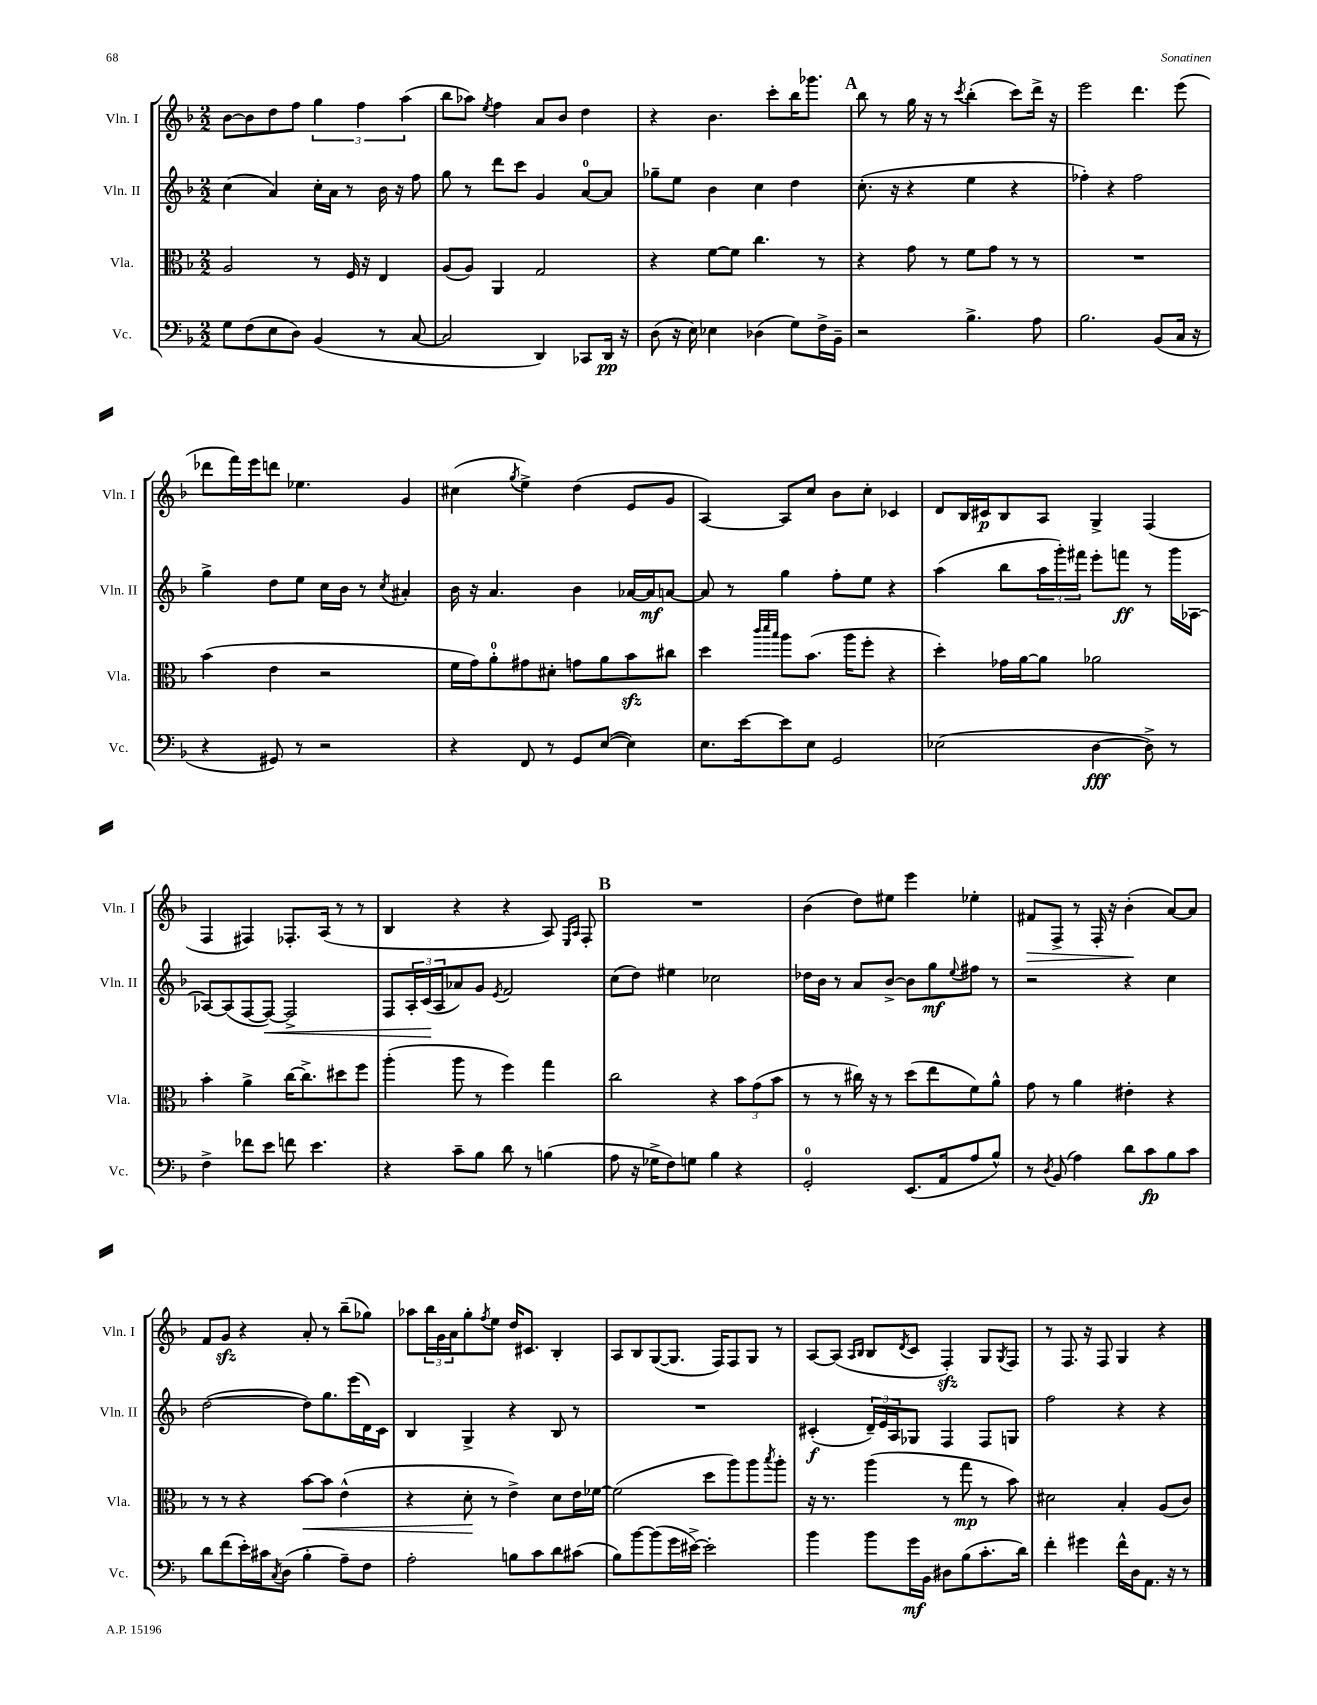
<<
\new StaffGroup <<
\new Staff = "s0" \with { instrumentName = "Vln. I" shortInstrumentName = "Vln. I" } {
    \clef treble \key f \major \numericTimeSignature \time 2/2
    bes'8~ bes'8 d''8 f''8 \tuplet 3/2 { g''4 f''4 a''4( } |
    bes''8 aes''8) \acciaccatura { e''8 } f''4 a'8 bes'8 d''4 |
    r4 bes'4. c'''8-. bes''16 ges'''8. |
    \mark \markup { \bold "A" } bes''8 r8 g''16 r16 r8 \acciaccatura { c'''8 } bes''4-.( c'''8) d'''16-> r16 |
    e'''2 d'''4. e'''8( |
    des'''8 f'''16) e'''16 d'''8 ees''4. g'4 |
    cis''4( \acciaccatura { g''8 } e''4->) d''4( e'8 g'8 |
    a4~) a8 c''8 bes'8 c''8-. ces'4 |
    d'8 bes16 cis'16\p bes8 a8 g4-> f4( |
    f4 fis4) fes8.-. a16( r8 r8 |
    bes4 r4 r4 a8) \grace { e16 a16 } f8-. |
    \mark \markup { \bold "B" } R1 |
    bes'4( d''8) eis''8 e'''4 ees''4-. |
    fis'8\> f8-> r8 f16-. r16 bes'4-.\!( a'8~) a'8 |
    f'8 g'8\sfz r4 a'8-. r8 bes''8--( ges''8) |
    aes''8 \tuplet 3/2 { bes''16 g'16 a'16 } g''8-. \acciaccatura { f''8 } e''8 d''16 cis'8. bes4-. |
    a8 bes8 g8~( g8. f16) f8 g8 r8 |
    a8~ a8( \grace { a16 bes16 } bes8 \acciaccatura { d'8 } c'8 f4-.\sfz) g8 \acciaccatura { g8 } f8 |
    r8 f8. r16 f8 g4 r4 \bar "|." |
}
\new Staff = "s1" \with { instrumentName = "Vln. II" shortInstrumentName = "Vln. II" } {
    \clef treble \key f \major \numericTimeSignature \time 2/2
    c''4( a'4) c''16-. a'16 r8 bes'16 r16 f''8 |
    g''8 r8 d'''8 c'''8 g'4 a'8-0~ a'8 |
    ges''8-- e''8 bes'4 c''4 d''4 |
    \mark \markup { \bold "A" } c''8.-.( r16 r4 e''4 r4 |
    fes''4-.) r4 fes''2 |
    g''4-> d''8 e''8 c''16 bes'16 r8 \acciaccatura { c''8 } ais'4-. |
    bes'16 r16 a'4. bes'4 aes'16~ aes'16\mf a'8~ |
    a'8 r8 g''4 f''8-. e''8 r4 |
    a''4( bes''8 \tuplet 3/2 { a''16 g'''16-.) fis'''16 } e'''8-. f'''8\ff r8 g'''16 aes16~ |
    aes8~ aes8( f8~ f8~\<) f2-> |
    f8 \tuplet 3/2 { a16-. c'16\!( a16 } aes'8) g'8 \acciaccatura { e'8 } f'2 |
    \mark \markup { \bold "B" } c''8( d''8) eis''4 ces''2 |
    des''16 bes'16 r8 a'8 bes'8~-> bes'8 g''8\mf \appoggiatura { e''8 } fis''8 r8 |
    r2 r4 c''4 |
    d''2~( d''8) g''8. e'''16( d'16) c'16 |
    bes4 g4-> r4 bes8 r8 |
    R1 |
    cis'4-.\f( \tuplet 3/2 { d'16--) e'16 a16 } ges8 f4 f8 g8 |
    f''2 r4 r4 \bar "|." |
}
\new Staff = "s2" \with { instrumentName = "Vla." shortInstrumentName = "Vla." } {
    \clef alto \key f \major \numericTimeSignature \time 2/2
    a2 r8 f16 r16 e4 |
    a8( a8) a,4 g2 |
    r4 f'8~ f'8 c''4. r8 |
    \mark \markup { \bold "A" } r4 g'8 r8 f'8 g'8 r8 r8 |
    R1 |
    bes'4( e'4 r2 |
    f'16 g'16) a'8-0-. gis'8 dis'8-. g'8 a'8 bes'8\sfz cis''8 |
    d''4 \grace { c'''32 d'''32 bes''32 } a''8 bes'8.( a''16 f''8-. r4 |
    d''4-.) ges'16 a'16~ a'8 aes'2 |
    bes'4-. a'4-> c''16~ c''8.-> dis''8 f''8 |
    a''4-.( a''8 r8 f''4) g''4 |
    \mark \markup { \bold "B" } c''2 r4 \tuplet 3/2 { bes'8 g'8( bes'8 } |
    r8 r8 cis''16) r16 r8 d''8( e''8 f'8) a'8-^ |
    g'8 r8 a'4 eis'4-. r4 |
    r8 r8 r4 bes'8~\< bes'8 e'4-^( |
    r4 d'8-.\! r8 e'4->) d'8 e'16 fes'16~ |
    fes'2( d''8 a''8) a''8 \acciaccatura { bes''8 } a''8-. |
    r16 r8. a''4( r8 g''8\mp r8 bes'8) |
    dis'2 bes4-. a8( c'8) \bar "|." |
}
\new Staff = "s3" \with { instrumentName = "Vc." shortInstrumentName = "Vc." } {
    \clef bass \key f \major \numericTimeSignature \time 2/2
    g8 f8( e8 d8) bes,4( r8 c8~ |
    c2 d,4) ces,8 d,16\pp r16 |
    d8( r16 e16) ees4 des4( g8) f16-> bes,16-- |
    \mark \markup { \bold "A" } r2 bes4.-> a8 |
    bes2. bes,8( c16 r16 |
    r4 gis,8) r8 r2 |
    r4 f,8 r8 g,8 e8~( e4) |
    e8. e'16~ e'8 e8 g,2 |
    ees2( d4~\fff d8->) r8 |
    f4-> fes'8 e'8 f'8 e'4. |
    r4 c'8-- bes8 d'8 r8 b4( |
    \mark \markup { \bold "B" } a8 r16 ges16-> f8) g8 bes4 r4 |
    g,2-0-. e,8.( a,16 a8 bes8-^) |
    r8 \acciaccatura { d8 } bes,8( a4) d'8 c'8\fp bes8 c'8 |
    d'8 f'8( e'16-.) cis'16 \acciaccatura { c8 } d8( bes4-. a8--) f8 |
    a2-. b8 c'8 d'8 cis'8( |
    bes8) bes'8~ bes'8( g'16 eis'16~->) eis'2-. |
    bes'4 bes'8 g'16\mf bes,16 dis8 bes8( c'8.-. d'16) |
    f'4-. gis'4 f'16-^ d16 a,8. r16 r8 \bar "|." |
}
>>
>>
\layout { \context { \Score \remove "Bar_number_engraver" } }
